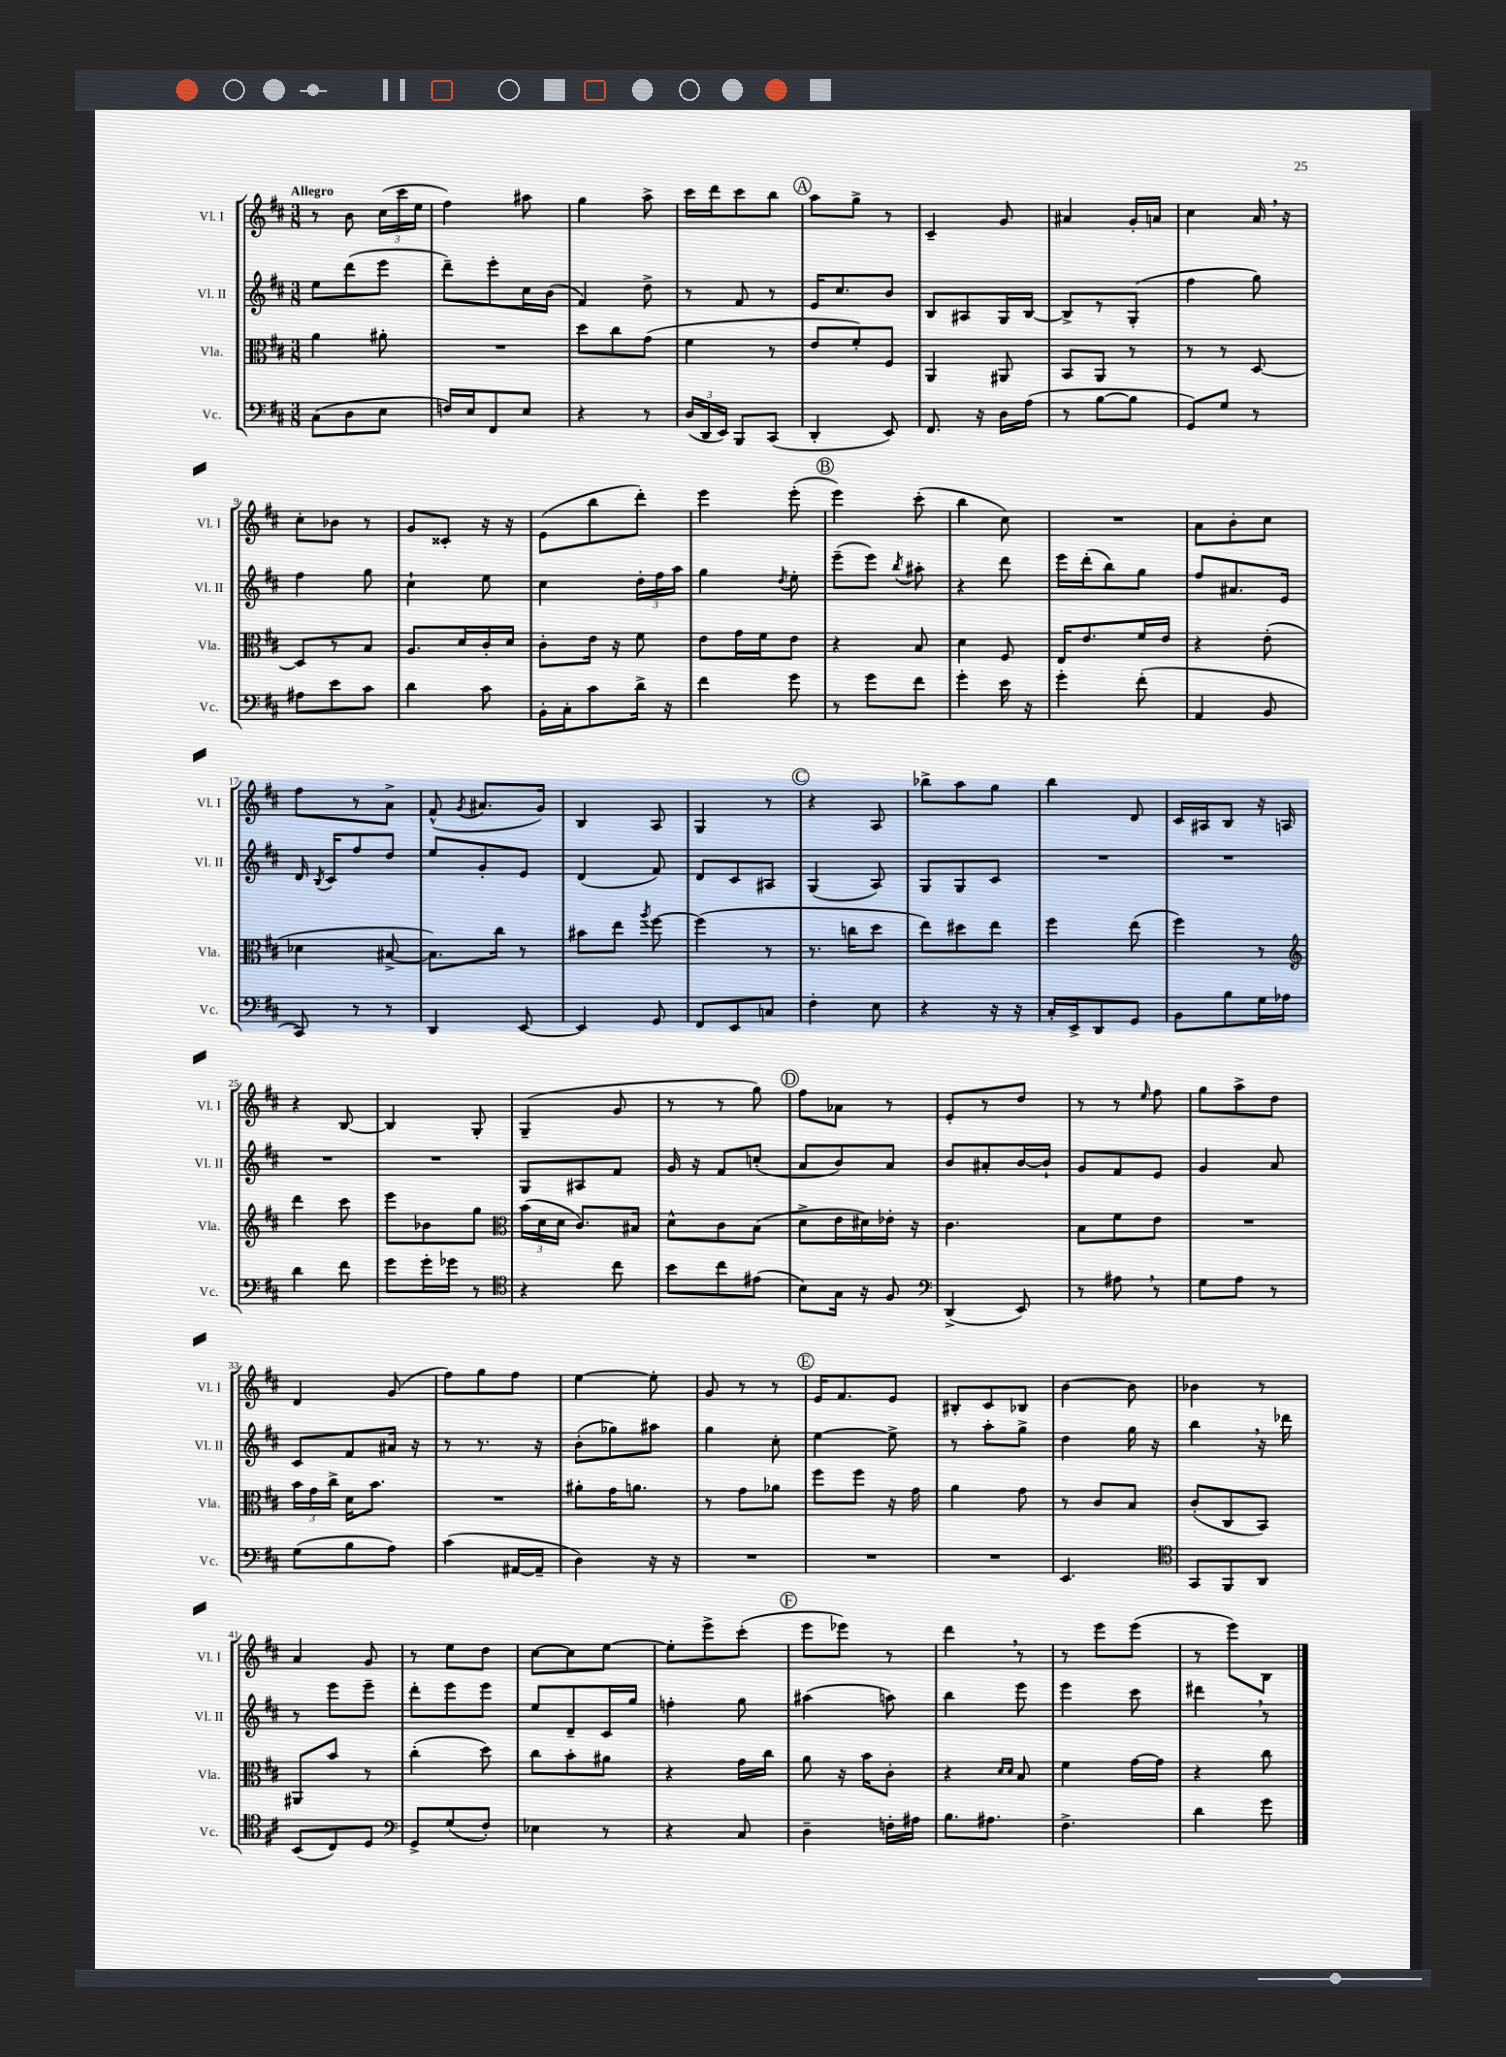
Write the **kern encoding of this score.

**kern	**kern	**kern	**kern
*part4	*part3	*part2	*part1
*staff4	*staff3	*staff2	*staff1
*I"Vc.	*I"Vla.	*I"Vl. II	*I"Vl. I
*I'Vc.	*I'Vla.	*I'Vl. II	*I'Vl. I
*clefF4	*clefC3	*clefG2	*clefG2
*k[f#c#]	*k[f#c#]	*k[f#c#]	*k[f#c#]
*M3/8	*M3/8	*M3/8	*M3/8
=1	=1	=1	=1
!	!	!	!LO:TX:a:B:t=Allegro
(8C#\L	4a\	8ee\L	8r
8D\	.	(8ddd\	8b\
8E\J	8a#X'\	8eee\J	(24cc#\LL
.	.	.	24ccc#\
.	.	.	24ee\JJ
=2	=2	=2	=2
16Fn/LL)	4.r	8ddd~\L)	4ff#\)
16E/J	.	.	.
8FF#/	.	8eee'\	.
8E/J	.	16cc#\L	8aa#X\
.	.	(16b\JJ	.
=3	=3	=3	=3
4r	8dd\L	4f#/)	4gg\
.	8cc#\	.	.
8r	(8g\J	8dd^\	8aa^\
=4	=4	=4	=4
(24D/LL	4f#\	8r	16ccc#\LL
24DD/	.	.	.
.	.	.	16ddd\J
24EE/JJ)	.	.	.
8BBB/L	.	8f#/	8ccc#\
(8CC#/J	8r	8r	8bb\J
!!LO:REH:place=s1:t=A
=5	=5	=5	=5
4DD'/	8e/L	16e/KL	8aa\L
.	.	8.cc#/	.
.	8f#'/)	.	8gg^\J
8EE/)	8F#/J	8b/J	8r
=6	=6	=6	=6
8.FF#/	4AA/	8B/L	4c#~/
.	.	8A#X/	.
16r	.	.	.
16D\LL	8AA#X/	16G/L	8g/
(16A\JJ	.	[16B/JJ	.
=7	=7	=7	=7
8r	8BB/L	8B^/L]	4a#X/
[8B\L	8AA/J	8r	.
8B\J]	8r	(8G'/J	16g'/LL
.	.	.	16an/JJ
=8	=8	=8	=8
8GG/L)	8r	4ff#\	4cc#\
8G/J	8r	.	.
8r	[8D/	8gg\)	16a,/
.	.	.	16r
!!LO:LB:g=z
=9	=9	=9	=9
8A#X\L	8D/L]	4ff#\	8cc#'\L
8e\	8r	.	8b-X\J
8c#\J	8B/J	8gg\	8r
=10	=10	=10	=10
4d\	8.A/L	4cc#`\	8g/L
.	.	.	8c##X'/J
.	16d/L	.	.
8c#\	16c#'/	8ee\	16r
.	16d/JJ	.	16r
=11	=11	=11	=11
16BB'\LL	8c#'\L	4cc#\	(8e\L
16C#'\J	.	.	.
8c#\	16e\Jk	.	8bb\
.	16r	.	.
16d^\Jk	8f#\	24dd'\LL	8ddd'\J)
.	.	24ff#\	.
16r	.	.	.
.	.	24aa\JJ	.
=12	=12	=12	=12
4f#\	8e\L	4gg\	4eee\
.	16g\L	.	.
.	16f#\J	.	.
.	.	8qdd/	.
8g\	8e\J	8ee'\	(8eee'\
!!LO:REH:place=s1:t=B
=13	=13	=13	=13
8r	4r	(8eee~\L	4eee\)
8g\L	.	8eee\J)	.
.	.	8qbb/	.
8f#\J	8B/	8aa#X'\	(8ccc#'\
=14	=14	=14	=14
4g'\	4d\	4r	4bb\
16e\	8F#/	8ddd\	8cc#\)
16r	.	.	.
=15	=15	=15	=15
4g'\	16E/KL	16eee\LL	4.r
.	8.e/	(16ddd'\J	.
.	.	8bb\)	.
(8f#'\	16f#/L	8gg\J	.
.	16e/JJ	.	.
=16	=16	=16	=16
4AA/	4r	8ff#/L	8a\L
.	.	8.a#X/	8b'\
8BB/	(8e'\	.	8cc#\J
.	.	16e/Jk	.
!!LO:LB:g=z
=17	=17	=17	=17
8CC#/)	4d-X\	16d/	8ff#\L
.	.	8qB/	.
.	.	16c#/KL	.
8r	.	8ff#/	8r
8r	[8B#X^/	8dd/J	8a^\J
=18	=18	=18	=18
4DD/	8.B#\L])	8ee/L	(8f#^^/
.	.	.	8qg/
.	.	8g'/	8.a#X/L
.	16cc#\Jk	.	.
[8EE/	8r	8e/J	.
.	.	.	16g/Jk)
=19	=19	=19	=19
4EE/]	8b#X\L	(4d/	4B/
.	8ee\J	.	.
.	8qaa/	.	.
8GG/	[8ff#\	8f#/)	8A/
=20	=20	=20	=20
8FF#/L	(4ff#\]	8d/L	4G/
8EE/	.	8c#/	.
8Cn/J	8r	8A#X/J	8r
!!LO:REH:place=s1:t=C
=21	=21	=21	=21
4F#'\	8.r	(4G/	4r
.	16ccn\KL	.	.
8E\	8dd\J	8A/)	8A/
=22	=22	=22	=22
4r	8ee\L)	8G/L	8bb-X^\L
.	8dd#X\	8G/	8aa\
16r	8ee\J	8c#/J	8gg\J
16r	.	.	.
=23	=23	=23	=23
16C#'/LL	4ff#\	4.r	4bb\
16EE^/J	.	.	.
8DD/	.	.	.
8GG/J	(8ee\	.	8d/
=24	=24	=24	=24
8BB\L	4ff#\)	4.r	16c#/LL
.	.	.	16A#X/J
8B\	.	.	8B/J
16G\L	8r	.	16r
16A-X\JJ	.	.	16An/
!!LO:LB:g=z
=25	=25	=25	=25
*	*clefG2	*	*
4d\	4ddd\	4.r	4r
8f#\	8ccc#\	.	[8B/
=26	=26	=26	=26
8g\L	8eee\L	4.r	4B/]
16g'\L	8b-X\	.	.
16g-X\JJ	.	.	.
8r	8gg\J	.	8G'/
=27	=27	=27	=27
*clefC4	*clefC3	*	*
4r	(24b\LL	8G/L	(4G~/
.	24d\	.	.
.	24d\JJ	.	.
.	8.c#/L)	8A#X/	.
8cc#\	.	8f#/J	8g/
.	16B#X/Jk	.	.
=28	=28	=28	=28
8b\L	8d^^\L	16g/	8r
.	.	16r	.
8cc#\	8c#\	8f#/L	8r
(8e#X\J	(8B\J	(8ccn'/J	8gg\)
!!LO:REH:place=s1:t=D
=29	=29	=29	=29
8B\L)	8d^\L	8a/L	8ff#\L
16G\Jk	16e\L	8b/)	8a-X\J
16r	16d#X\)	.	.
8F#/	16e-X'\JJ	8a/J	8r
.	16r	.	.
=30	=30	=30	=30
*clefF4	*	*	*
(4DD^/	4.c#\	8b/L	8e'/L
.	.	8a#X'/	8r
8EE/)	.	[16b/L	8dd/J
.	.	16b`/JJ]	.
=31	=31	=31	=31
8r	8B\L	8g/L	8r
8A#X,\	8f#\	8f#/	8r
.	.	.	16qqee/
8r	8e\J	8e/J	8ff#\
=32	=32	=32	=32
8G\L	4.r	4g/	8gg\L
8A\J	.	.	8aa^\
8r	.	8a/	8dd\J
!!LO:LB:g=z
=33	=33	=33	=33
(8G\L	24b\LL	8c#/L	4d/
.	24g\	.	.
.	24cc#^\JJ	.	.
8B\	16d\KL	8f#/	.
.	8.b\J	.	.
8A\J)	.	16a#X/Jk	(8g/
.	.	16r	.
=34	=34	=34	=34
(4c#\	4.r	8r	8ff#\L)
.	.	8.r	8gg\
[16AA#X/LL	.	.	8ff#\J
16AA#~/JJ]	.	16r	.
=35	=35	=35	=35
4D\)	8a#X'\L	(8b'\L	[4ee\
.	16g\K	8gg-X\)	.
.	8.an\J	.	.
16r	.	8aa#X\J	8ee'\]
16r	.	.	.
=36	=36	=36	=36
4.r	8r	4gg\	8g/
.	8g\L	.	8r
.	8a-X\J	8cc#'\	8r
!!LO:REH:place=s1:t=E
=37	=37	=37	=37
4.r	8ff#\L	[4ee\	16e/KL
.	.	.	8.f#/
.	8ff#\J	.	.
.	16r	8ee^\]	8e/J
.	16g\	.	.
=38	=38	=38	=38
4.r	4a\	8r	8B#X'/L
.	.	8aa'\L	8c#/
.	8g\	8gg^\J	8B-X/J
=39	=39	=39	=39
4.EE/	8r	4dd\	[4b\
.	8c#/L	.	.
.	8B/J	16gg\	8b\]
.	.	16r	.
=40	=40	=40	=40
*clefC4	*	*	*
8GG/L	(8c#'/L	4bb,\	4b-X\
8FF#/	8C#/	.	.
8AA/J	8BB/J)	16r	8r
.	.	16ddd-X\	.
!!LO:LB:g=z
=41	=41	=41	=41
(8BB/L	8AA#X/L	8r	4a/
8C#/)	8b/J	8eee\L	.
8D/J	8r	8eee~\J	8g/
=42	=42	=42	=42
*clefF4	*	*	*
8GG^/L	(4cc#'\	8ddd'\L	8r
(8G/	.	8eee\	8ee\L
8F#'/J)	8dd\)	8eee\J	8dd\J
=43	=43	=43	=43
4E-X\	8cc#\L	8ee/L	[8cc#\L
.	8b'\	8d~/	8cc#\]
8r	8a#X\J	16c#/L	[8ee\J
.	.	16gg/JJ	.
=44	=44	=44	=44
4r	4r	4ffn'\	8ee'\L]
.	.	.	8eee^\
8C#/	16g\LL	8gg\	(8ccc#'\J
.	16cc#\JJ	.	.
!!LO:REH:place=s1:t=F
=45	=45	=45	=45
4D~\	8a\	(4aa#X\	8eee\L
.	16r	.	8eee-X\J)
.	16b\KL	.	.
16Fn'\LL	8c#'\J	8aan\)	8r
16A#X\JJ	.	.	.
=46	=46	=46	=46
8.B\L	4r	4bb\	4ddd,\
8.A#X\J	.	.	.
.	16qqd/LL	.	.
.	16qqd/JJ	.	.
.	8B/	8eee\	8r
=47	=47	=47	=47
4.F#^\	4f#\	4eee\	8r
.	.	.	8eee\L
.	[16g\LL	8ccc#\	(8eee\J
.	16g\JJ]	.	.
=48	=48	=48	=48
4d\	4r	4ddd#X,\	8r
.	.	.	8eee\L)
8g\	8cc#\	8r	8B\J
==	==	==	==
*-	*-	*-	*-
